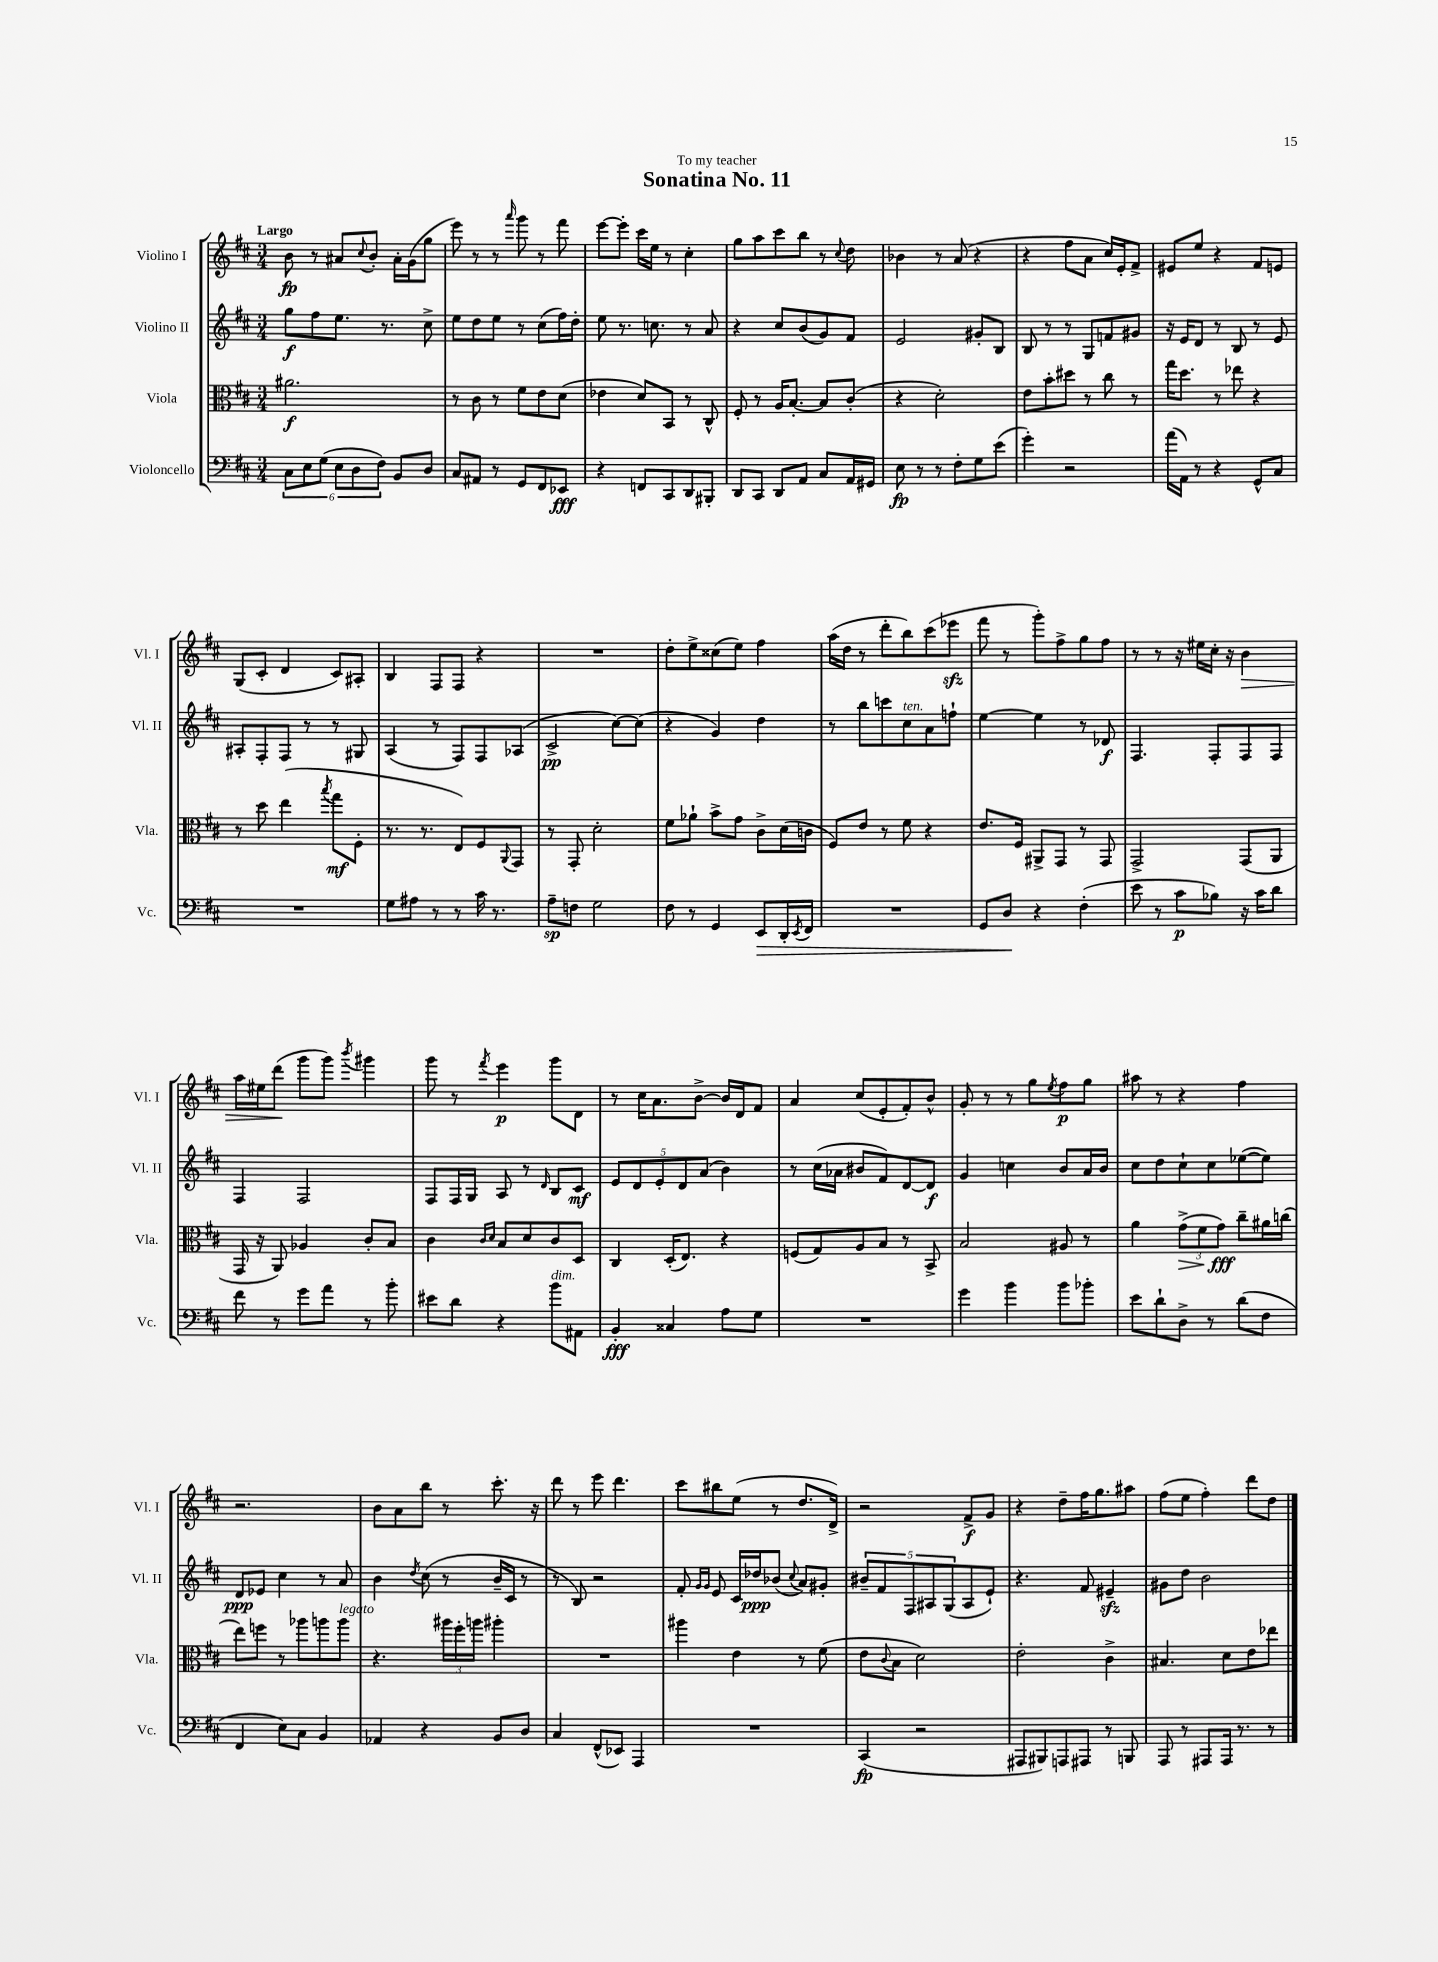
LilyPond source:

\header { title = "Sonatina No. 11" dedication = "To my teacher" }
<<
\new StaffGroup <<
\new Staff = "s0" \with { instrumentName = "Violino I" shortInstrumentName = "Vl. I" } {
    \clef treble \key d \major \numericTimeSignature \time 3/4 \tempo "Largo"
    b'8\fp r8 ais'8 \appoggiatura { cis''8 } b'8-. ais'16-. g'16( g''8 |
    e'''8) r8 r8 \grace { a'''16 } g'''8 r8 fis'''8 |
    e'''8~ e'''8-. cis'''16 e''16 r8 cis''4-. |
    g''8 a''8 cis'''8 b''8 r8 \appoggiatura { cis''8 } d''8 |
    bes'4 r8 a'8( r4 |
    r4 fis''8 a'8 cis''16) e'16-. fis'8-> |
    eis'8 e''8 r4 fis'8 e'8 |
    g8( cis'8-. d'4 cis'8) ais8-. |
    b4 fis8 fis8 r4 |
    R2. |
    d''8-. e''8-> cisis''8( e''8) fis''4 |
    a''16( d''16 r8 d'''8-. b''8) cis'''8( ees'''8\sfz |
    fis'''8 r8 g'''8-.) fis''8-> g''8 fis''8 |
    r8 r8 r16 eis''16 cis''16-. r16 b'4\> |
    a''16 eis''16 d'''8\!( g'''8 g'''8) \acciaccatura { b'''8 } gis'''4 |
    g'''8 r8 \acciaccatura { fis'''8 } e'''4\p g'''8 d'8 |
    r8 cis''16 a'8. b'8~-> b'16 d'16 fis'8 |
    a'4 cis''8( e'8-. fis'8-.) b'8-^ |
    g'8-. r8 r8 g''8 \acciaccatura { e''8 } fis''8\p g''8 |
    ais''8 r8 r4 fis''4 |
    r2. |
    b'8 a'8 b''8 r8 cis'''8.-. r16 |
    d'''8 r8 e'''8 d'''4. |
    cis'''8 bis''8 e''8( r8 d''8. d'16->) |
    r2 fis'8->\f g'8 |
    r4 d''8-- fis''16 g''8. ais''8 |
    fis''8( e''8 fis''4-.) d'''8 d''8 \bar "|." |
}
\new Staff = "s1" \with { instrumentName = "Violino II" shortInstrumentName = "Vl. II" } {
    \clef treble \key d \major \numericTimeSignature \time 3/4
    g''8\f fis''8 e''8. r8. cis''8-> |
    e''8 d''8 e''8 r8 cis''8( fis''16) d''16-. |
    e''8 r8. c''8. r8 a'8 |
    r4 cis''8 b'8( g'8) fis'8 |
    e'2 gis'8-. b8 |
    b8 r8 r8 g8 f'8 gis'8 |
    r16 e'16 d'8 r8 b8 r8 e'8 |
    ais8-. fis8-. fis8 r8 r8 gis8 |
    a4( r8 fis8) fis8 aes8( |
    cis'2->\pp cis''8~) cis''8( |
    r4 g'4) d''4 |
    r8 b''8 c'''8 cis''8^\markup { \italic "ten." } a'8 f''8-! |
    e''4~ e''4 r8 des'8\f |
    fis4. fis8-. fis8 fis8 |
    fis4 fis2 |
    fis8 fis16 g16 a8 r8 \grace { d'16 } b8 cis'8\mf |
    \tuplet 5/4 { e'8 d'8 e'8-. d'8 a'8( } b'4) |
    r8 cis''16( aes'16 bis'8 fis'8) d'8~ d'8\f |
    g'4 c''4 b'8 a'16 b'16 |
    cis''8 d''8 cis''8-! cis''8 ees''8~( ees''8) |
    d'8\ppp ees'8 cis''4 r8 a'8 |
    b'4 \acciaccatura { d''8 } cis''8( r8 b'16-- cis'16 r8 |
    r8 b8) r2 |
    fis'8-. \grace { g'16 g'16 } e'8 cis'16 des''16\ppp bes'8( \appoggiatura { cis''8 } a'8) gis'8-. |
    \tuplet 5/4 { bis'8-- fis'8 fis8 ais8 g8( } ais8 e'8-!) |
    r4. fis'8 eis'4--\sfz |
    gis'8 d''8 b'2 \bar "|." |
}
\new Staff = "s2" \with { instrumentName = "Viola" shortInstrumentName = "Vla." } {
    \clef alto \key d \major \numericTimeSignature \time 3/4
    ais'2.\f |
    r8 cis'8 r8 fis'8 e'8 d'8( |
    ees'4 d'8) b,8 r8 cis8-^ |
    fis8-. r8 a16 b8.~-. b8 cis'8-.( |
    r4 d'2-.) |
    e'8 b'8-. dis''8 r8 cis''8 r8 |
    g''16 d''8. r8 ees''8 r4 |
    r8 d''8 e''4( \acciaccatura { b''8 } g''8\mf fis8-. |
    r8. r8. e8) fis8 \appoggiatura { a,8 } g,8 |
    r8 g,8-. d'2-. |
    fis'8 aes'8-! b'8-> g'8 cis'8-> d'16( c'16 |
    fis8) e'8 r8 fis'8 r4 |
    e'8. fis16 ais,8-> g,8 r8 g,8 |
    g,2-> g,8( a,8 |
    g,16 r16 a,8) aes4 cis'8-. b8 |
    cis'4 \grace { cis'16 d'16 } b8 d'8 cis'8 d8 |
    cis4 d16-.( e8.) r4 |
    f8( g8) a8 b8 r8 b,8-> |
    b2 ais8 r8 |
    a'4 \tuplet 3/2 { g'8->\>( fis'8 g'8\fff\!) } cis''8-- ais'16 c''16( |
    e''8) f''8 r8 aes''8 a''8 a''8^\markup { \italic "legato" } |
    r4. \tuplet 3/2 { ais''16 fis''16-. a''16 } ais''4-. |
    R2. |
    ais''4 e'4 r8 fis'8( |
    e'8 \appoggiatura { cis'8 } b8 d'2) |
    e'2-. cis'4-> |
    bis4. d'8 e'8 ees''8 \bar "|." |
}
\new Staff = "s3" \with { instrumentName = "Violoncello" shortInstrumentName = "Vc." } {
    \clef bass \key d \major \numericTimeSignature \time 3/4
    \tuplet 6/4 { cis8 e8 g8( e8 d8 fis8) } b,8 d8 |
    cis8 ais,8 r8 g,8 fis,8 ees,8\fff |
    r4 f,8 cis,8 d,8 bis,,8-. |
    d,8 cis,8 d,8 a,8 cis8 a,16 gis,16 |
    e8\fp r8 r8 fis8-. g8 e'8( |
    g'4-.) r2 |
    a'16( a,16) r8 r4 g,8-^ cis8 |
    R2. |
    g8 ais8 r8 r8 cis'16 r8. |
    a8--\sp f8 g2 |
    fis8 r8 g,4 e,8\> d,16-. \acciaccatura { e,8 } fis,16 |
    R2. |
    g,8 d8\! r4 fis4-.( |
    e'8 r8 cis'8\p bes8) r16 cis'16 d'8 |
    fis'8 r8 g'8 a'8 r8 b'8-. |
    eis'8 d'8 r4 b'8^\markup { \italic "dim." } ais,8 |
    b,4-.\fff cisis4 a8 g8 |
    R2. |
    g'4 b'4 b'8 bes'8-. |
    e'8 d'8-! d8-> r8 d'8( fis8 |
    fis,4 e8) cis8 b,4 |
    aes,4 r4 b,8 d8 |
    cis4 fis,8-^( ees,8) a,,4 |
    R2. |
    cis,4\fp( r2 |
    ais,,8 bis,,8) a,,8 ais,,8 r8 b,,8 |
    a,,8 r8 ais,,8 ais,,16 r8. r8 \bar "|." |
}
>>
>>
\layout { \context { \Score \remove "Bar_number_engraver" } }
